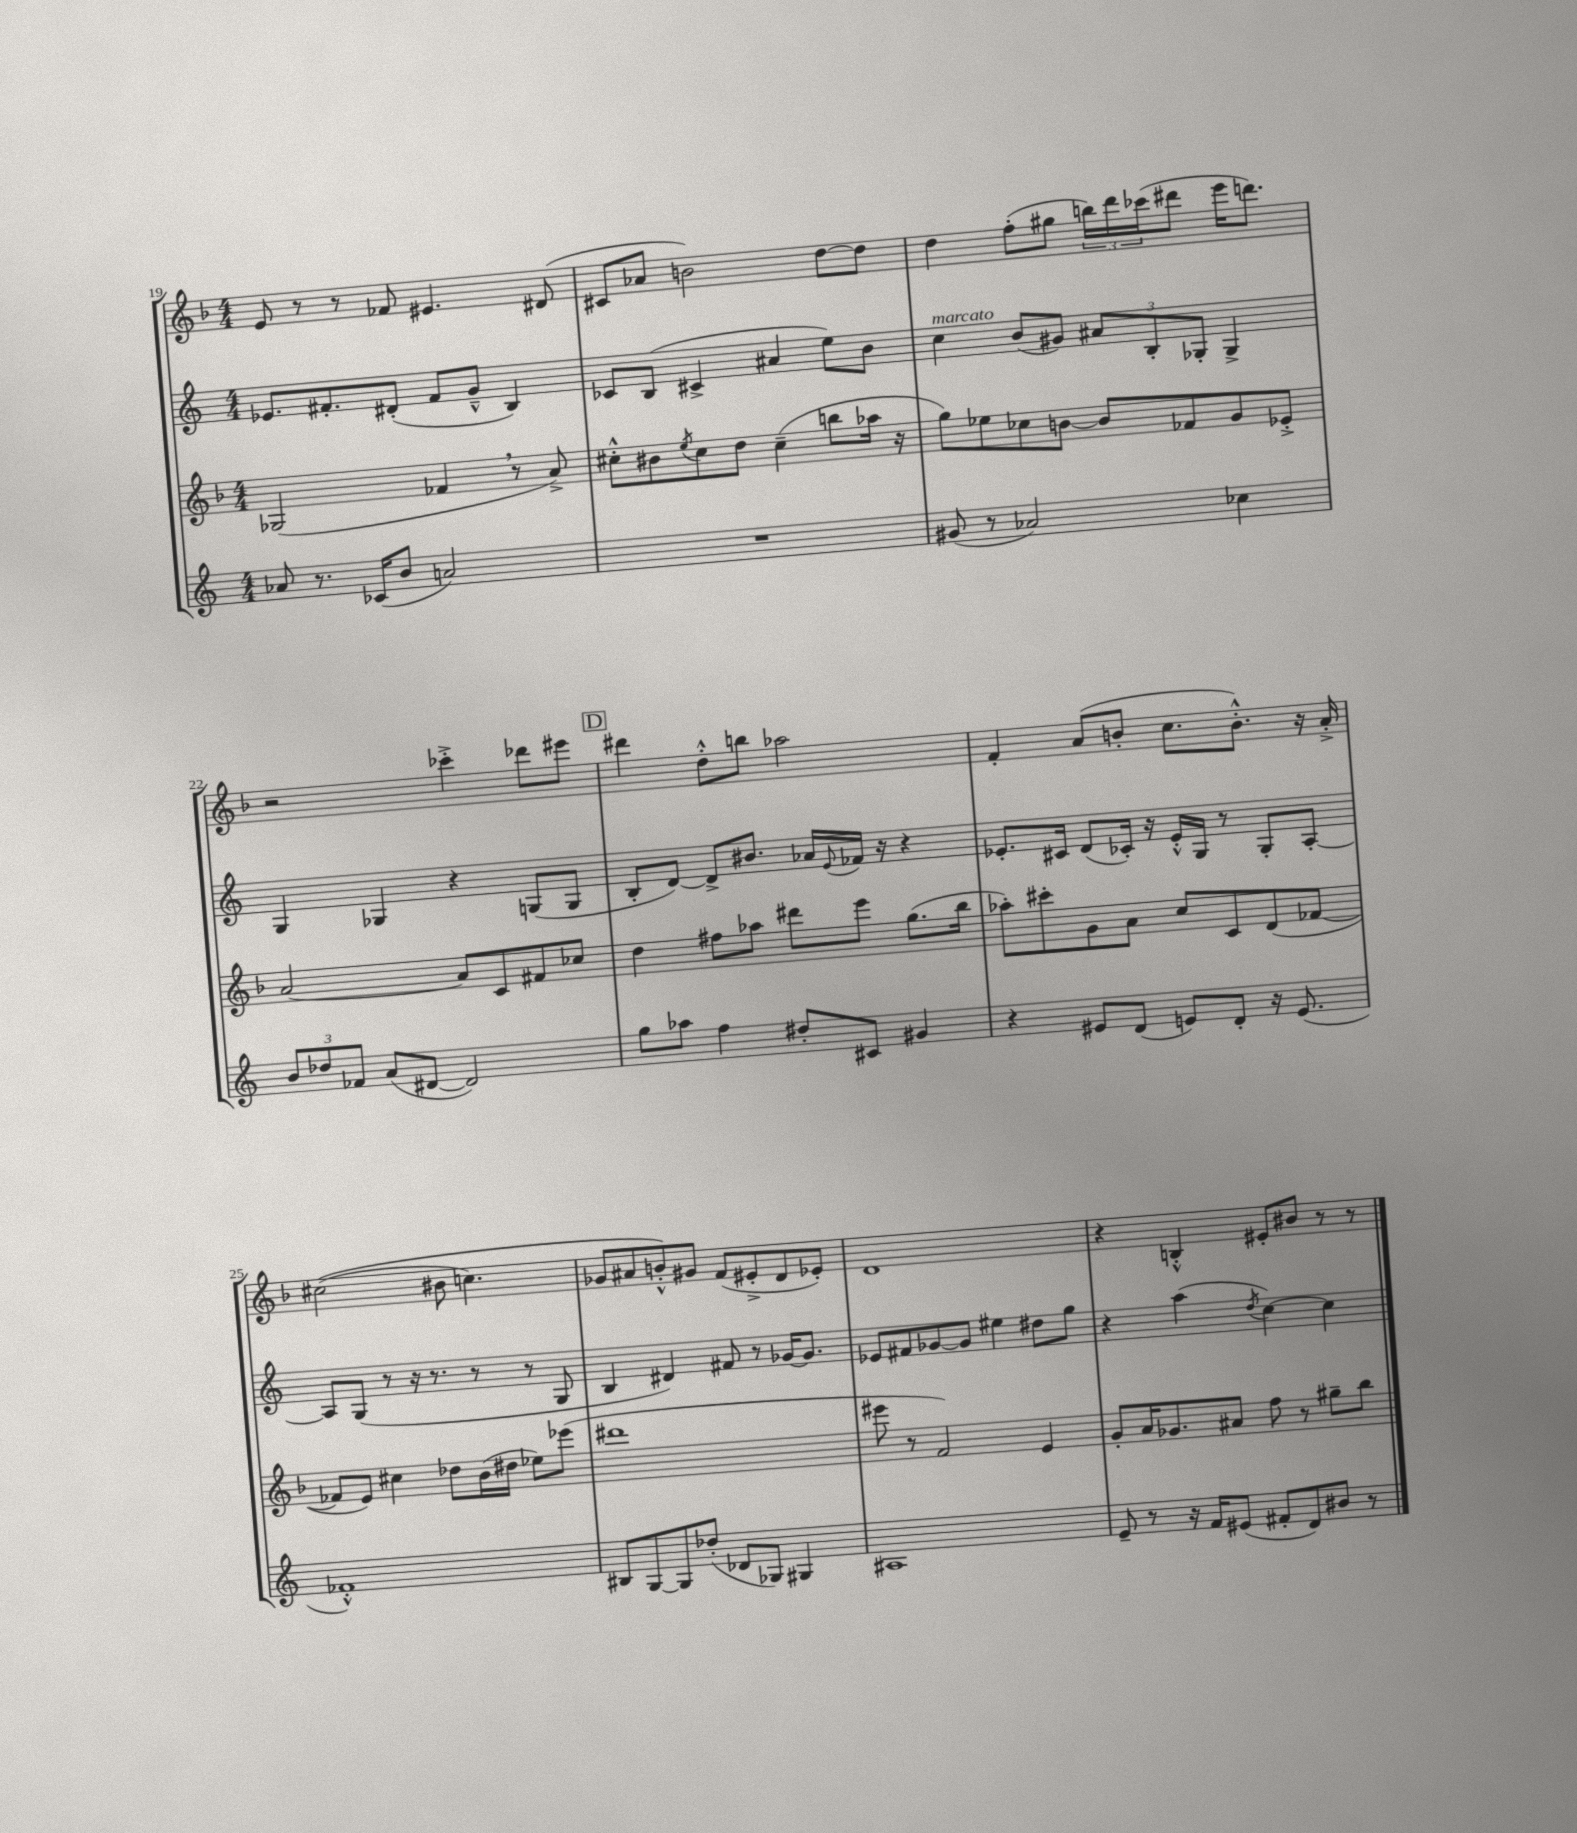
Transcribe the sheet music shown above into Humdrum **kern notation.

**kern	**kern	**kern	**kern
*staff4	*staff3	*staff2	*staff1
*clefG2	*clefG2	*clefG2	*clefG2
*k[]	*k[b-]	*k[]	*k[b-]
*M4/4	*M4/4	*M4/4	*M4/4
8a-	(2G-	8.e-	8e
8.r	.	.	8r
.	.	8.f#'	.
.	.	.	8r
(16c-	.	.	.
8b	.	(8d#'	8f-
2a)	4f-	8f#	4.e#
.	.	8g~^^	.
.	8r	4B)	.
.	8a^)	.	(8d#
=	=	=	=
1r	8cc#'^^	8c-	8c#
.	8b#	(8B	8a-
.	8qee	.	.
.	8cc#	4c#^	2b)
.	8dd	.	.
.	(4cc#~	4a#	.
.	8bb	8ee)	[8dd
.	16aa-	8b	8dd]
.	16r	.	.
=	=	=	=
(8g#	8gg)	4cc	4dd
8r	8ee-	.	.
2a-)	8cc-	(8b	(8ff'
.	[8b	8g#)	8gg#
.	8b]	12a#	24bb)
.	.	.	24ddd
.	.	12B'	(24ccc-
.	8f-	.	8ddd#
.	.	12G-'	.
4cc-	8g	4G-^	16eee
.	.	.	8.ddd)
.	8e-'^	.	.
=	=	=	=
12b	[2a	4G	2r
12dd-	.	.	.
12f-	.	.	.
(8a	.	4G-	.
[8d#	.	.	.
2d#])	8a]	4r	4ccc-'^
.	8c	.	.
.	8f#	(8G	8ddd-
.	8cc-	8G	8eee#
=	=	=	=
8gg	4dd	8B'	4ddd#
8aa-	.	[8d)	.
4ff	8ff#	8d^]	8dd'^^
.	8aa-	8.b#	8bb
8dd#'	8ddd#	.	2aa-
.	.	16a-	.
.	.	8qqe	.
8c#	8eee	16f-	.
.	.	16r	.
4g#	(8.gg	4r	.
.	16bb-	.	.
=	=	=	=
4r	8aa-')	8.e-'	4f'
.	8ccc#'	.	.
.	.	16c#	.
8e#	8g	(8d	(8a
(8d	8a	16c-')	8b'
.	.	16r	.
8e)	8cc	16e-'^^	8.cc
.	.	16G	.
8d'	8c	8r	.
.	.	.	8.b'^^)
16r	(8d	8G'	.
(8.e	.	.	.
.	[8f-	[8A'	16r
.	.	.	16a'^
=	=	=	=
1f-'^^)	8f-]	8A]	&((2cc#
.	8e)	(8G	.
.	4cc#	8r	.
.	.	16r	.
.	.	8.r	.
.	8dd-	.	8b#
.	(16b-	8r	4.cc)
.	16dd#	.	.
.	8ee-)	8r	.
.	(8eee-	8G	.
=	=	=	=
8B#	1ddd#	4B	8g-
[8G	.	.	8a#
8G]	.	4d#)	8b'^^&)
(8dd-'	.	.	8g#
8d-	.	8f#	(8f
8G-)	.	8r	8e#'^
4G#	.	[16g-	8d
.	.	8.g-]	.
.	.	.	8e-')
=	=	=	=
1A#	8eee#	8e-	1d
.	8r	8f#	.
.	2f)	[8g-	.
.	.	8g-]	.
.	.	4ee#	.
.	4e	8dd#	.
.	.	8gg	.
=	=	=	=
8e~	8g'	4r	4r
8r	16a	.	.
.	8.g-	.	.
16r	.	(4aa	4B'^^
16f	.	.	.
(8e#	8a#	.	.
.	.	8qdd	.
8f#'	8ff	[4cc)	8e#'
8d)	8r	.	8b#
8b#	8gg#~	4cc]	8r
8r	8bb-	.	8r
==	==	==	==
*-	*-	*-	*-
